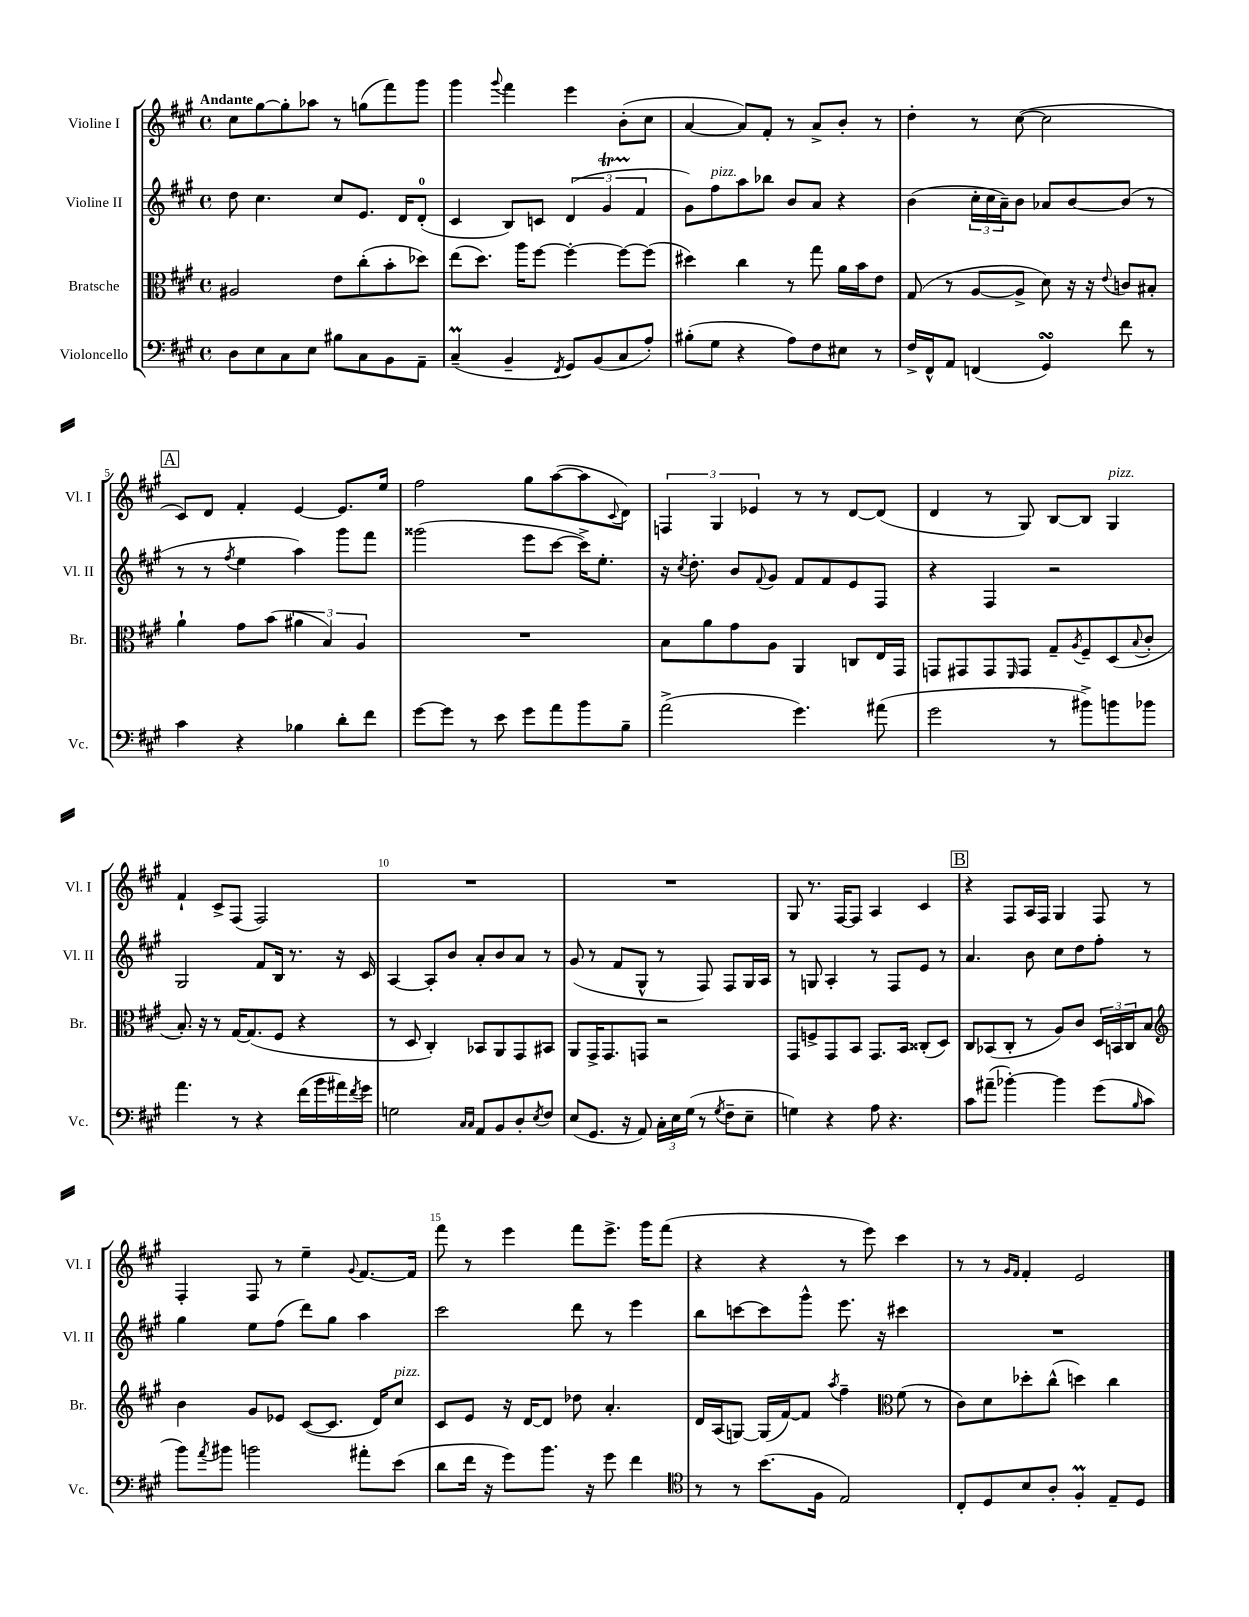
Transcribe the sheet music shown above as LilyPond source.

<<
\new StaffGroup <<
\new Staff = "s0" \with { instrumentName = "Violine I" shortInstrumentName = "Vl. I" } {
    \clef treble \key a \major \defaultTimeSignature \time 4/4 \tempo "Andante"
    cis''8 gis''8~ gis''8-. aes''8 r8 g''8( fis'''8) gis'''8 |
    gis'''4 \appoggiatura { gis'''8 } fis'''4 e'''4 b'8-.( cis''8 |
    a'4~ a'8) fis'8-. r8 a'8-> b'8-. r8 |
    d''4-. r8 cis''8~( cis''2 |
    \mark \markup { \box "A" } cis'8) d'8 fis'4-. e'4~ e'8. e''16 |
    fis''2 gis''8 a''8~( a''8 \appoggiatura { cis'8 } d'8) |
    \tuplet 3/2 { f4 gis4 ees'4 } r8 r8 d'8~ d'8( |
    d'4 r8 gis8) b8~ b8 gis4^\markup { \italic "pizz." } |
    fis'4-! cis'8-> fis8( fis2) |
    R1 |
    R1 |
    gis8 r8. fis16~ fis8 a4 cis'4 |
    \mark \markup { \box "B" } r4 fis8 a16 fis16 gis4 fis8 r8 |
    fis4-. fis8 r8 e''4-- \appoggiatura { gis'8 } fis'8.~ fis'16 |
    fis'''8 r8 e'''4 fis'''8 e'''8.-> gis'''16 fis'''8( |
    r4 r4 r8 e'''8) cis'''4 |
    r8 r8 \grace { gis'16 fis'16 } fis'4-. e'2 \bar "|." |
}
\new Staff = "s1" \with { instrumentName = "Violine II" shortInstrumentName = "Vl. II" } {
    \clef treble \key a \major \defaultTimeSignature \time 4/4
    d''8 cis''4. cis''8 e'8. d'16 d'8-0-.( |
    cis'4 b8) c'8 \tuplet 3/2 { d'4( gis'4\startTrillSpan fis'4\stopTrillSpan } |
    gis'8) fis''8^\markup { \italic "pizz." } a''8 bes''8 b'8 a'8 r4 |
    b'4( \tuplet 3/2 { cis''16-. cis''16 a'16--) } b'8 aes'8 b'8~ b'8( r8 |
    \mark \markup { \box "A" } r8 r8 \acciaccatura { fis''8 } e''4 a''4) gis'''8 fis'''8 |
    gisis'''2( e'''8 cis'''8~ cis'''16->) e''8.-. |
    r16 \acciaccatura { cis''8 } d''8.-. b'8 \appoggiatura { fis'8 } gis'8 fis'8 fis'8 e'8 fis8 |
    r4 fis4 r2 |
    gis2 fis'8 b16 r8. r16 cis'16 |
    a4~ a8-. b'8 a'8-. b'8 a'8 r8 |
    gis'8( r8 fis'8 gis8-^ r8 fis8) fis8 gis16 a16 |
    r8 g8 a4-. r8 fis8 e'8 r8 |
    \mark \markup { \box "B" } a'4. b'8 cis''8 d''8 fis''8-. r8 |
    gis''4 e''8 fis''8( d'''8) gis''8 a''4 |
    cis'''2 d'''8 r8 e'''4 |
    b''8 c'''8~ c'''8 gis'''8-^ e'''8. r16 cis'''4 |
    R1 \bar "|." |
}
\new Staff = "s2" \with { instrumentName = "Bratsche" shortInstrumentName = "Br." } {
    \clef alto \key a \major \defaultTimeSignature \time 4/4
    ais2 e'8 cis''8-.( b'8-. des''8) |
    e''8( d''8.) a''16 fis''8~ fis''4~-. fis''8~ fis''8( |
    dis''4) cis''4 r8 gis''8 a'16 b'16 e'8 |
    gis8( r8 a8~ a8-> d'8) r16 r16 \appoggiatura { e'8 } c'8 bis8-. |
    \mark \markup { \box "A" } a'4-! gis'8 b'8( \tuplet 3/2 { ais'4 b4) a4 } |
    R1 |
    b8 a'8 gis'8 a8 a,4 c8 e16 gis,16 |
    g,8 gis,8 gis,8 \grace { fis,16 } gis,8 gis8-- \acciaccatura { a8 } fis8-- d8( \appoggiatura { b8 } cis'8-. |
    b8.-.) r16 r8 gis16~ gis8.( fis8 r4 |
    r8 d8 cis4-.) bes,8 a,8 gis,8 bis,8 |
    a,8 gis,16-> gis,8. g,8 r2 |
    gis,8 f8-> gis,8 b,8 gis,8. b,16 cisis8-.( d8) |
    \mark \markup { \box "B" } cis8 bes,8( cis8-. r8 a8) cis'8 \tuplet 3/2 { d16 b,16 cis16 } b8 |
    \clef treble b'4 gis'8 ees'8 cis'8~( cis'8. d'16) cis''8^\markup { \italic "pizz." } |
    cis'8 e'8 r16 d'16~ d'8 des''8 a'4.-. |
    d'16 a16( g8~) g16( fis'16~) fis'8 \acciaccatura { a''8 } fis''4-- \clef alto fis'8( r8 |
    cis'8) d'8 des''8-. cis''8-^( d''4) cis''4 \bar "|." |
}
\new Staff = "s3" \with { instrumentName = "Violoncello" shortInstrumentName = "Vc." } {
    \clef bass \key a \major \defaultTimeSignature \time 4/4
    d8 e8 cis8 e8 bis8 cis8 b,8 a,8-- |
    cis4--\prall( b,4-- \acciaccatura { fis,8 } gis,8) b,8( cis8 a8-.) |
    bis8-.( gis8 r4 a8) fis8 eis8 r8 |
    fis16-> fis,16-^ a,8 f,4( gis,4\turn) fis'8 r8 |
    \mark \markup { \box "A" } cis'4 r4 bes4 d'8-. fis'8 |
    gis'8~ gis'8 r8 e'8 gis'8 a'8 b'8 b8-- |
    a'2->( gis'4.) ais'8( |
    gis'2 r8 bis'8->) b'8 bes'8 |
    a'4. r8 r4 fis'16( b'16 ais'16) \acciaccatura { fis'8 } gis'16 |
    g2 \grace { cis16 cis16 } a,8 b,8 d8-. \acciaccatura { e8 } fis8 |
    e8( gis,8. r16 a,8) \tuplet 3/2 { cis16-. e16 gis16( } r8 \acciaccatura { gis8 } fis8-- e8-- |
    g4) r4 a8 r4. |
    \mark \markup { \box "B" } cis'8 ais'8--( bes'4~-.) bes'4 gis'8( \grace { b16 } cis'8 |
    b'8) \acciaccatura { a'8 } bis'8 b'2 ais'8-. e'8( |
    d'8 fis'16 r16 gis'8) b'8. r16 gis'8 fis'4 |
    \clef tenor r8 r8 b'8.( fis16 e2) |
    cis8-. d8 b8 a8-. fis4-.\prall e8-- d8 \bar "|." |
}
>>
>>
\layout { \context { \Score \override BarNumber.break-visibility = ##(#f #t #t) barNumberVisibility = #(every-nth-bar-number-visible 5) } }
